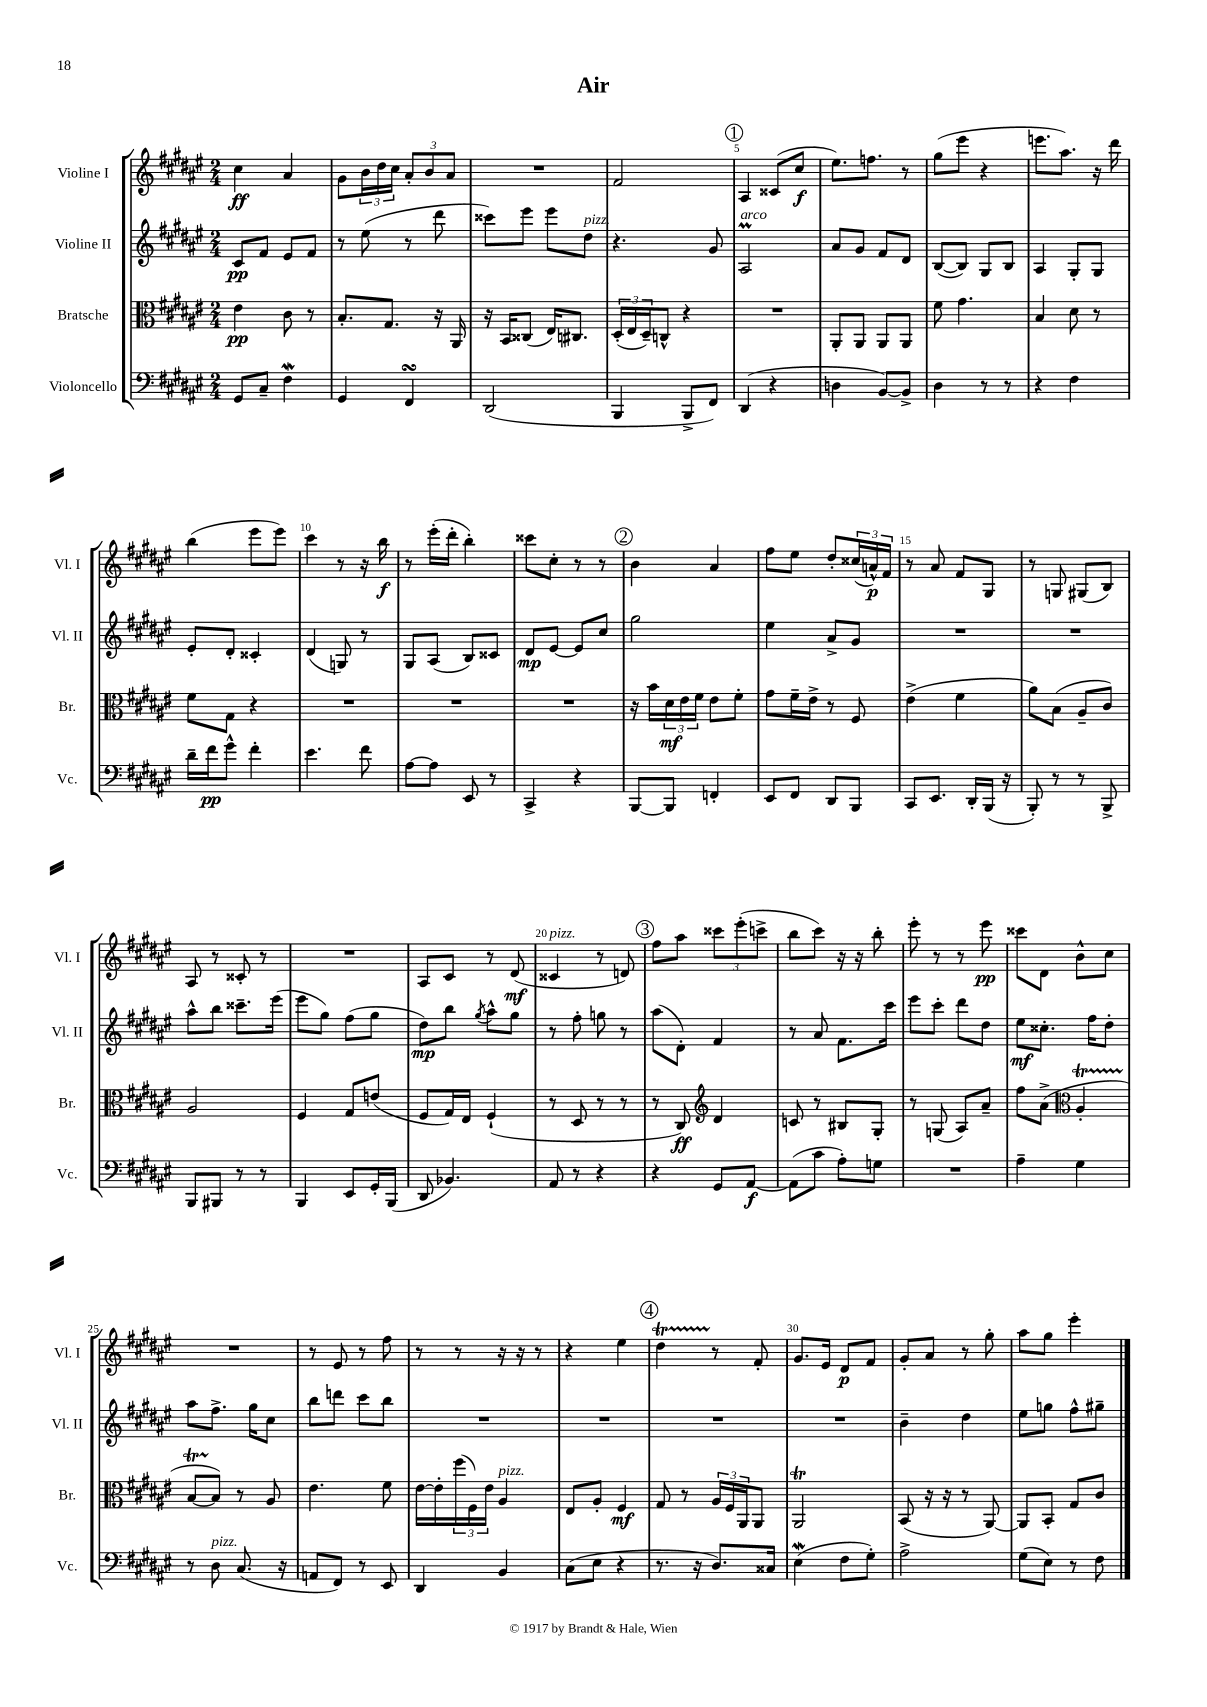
\header { title = "Air" }
<<
\new StaffGroup <<
\new Staff = "s0" \with { instrumentName = "Violine I" shortInstrumentName = "Vl. I" } {
    \clef treble \key fis \major \numericTimeSignature \time 2/4
    cis''4\ff ais'4 |
    gis'8 \tuplet 3/2 { b'16 dis''16 cis''16 } \tuplet 3/2 { ais'8-. b'8 ais'8 } |
    R2 |
    fis'2 |
    \mark \markup { \circle "1" } ais4 cisis'8( cis''8\f |
    eis''8.) f''8. r8 |
    gis''8( eis'''8 r4 |
    e'''8. ais''8.) r16 dis'''16 |
    b''4( eis'''8 eis'''8) |
    cis'''4 r8 r16 b''16\f |
    r8 eis'''16-.( dis'''16-. b''4-.) |
    cisis'''8 cis''8-. r8 r8 |
    \mark \markup { \circle "2" } b'4 ais'4 |
    fis''8 eis''8 dis''8-. \tuplet 3/2 { cisis''16( a'16-^\p) fis'16 } |
    r8 ais'8 fis'8 gis8 |
    r8 g8 gis8( b8) |
    ais8 r8 cisis'8-. r8 |
    R2 |
    ais8 cis'8 r8 dis'8\mf( |
    cisis'4^\markup { \italic "pizz." } r8 d'8) |
    \mark \markup { \circle "3" } fis''8 ais''8 \tuplet 3/2 { cisis'''8 eis'''8-.( c'''8-> } |
    b''8 cis'''8) r16 r16 b''8-. |
    eis'''8-. r8 r8 eis'''8\pp |
    cisis'''8 dis'8 b'8-^ cis''8 |
    R2 |
    r8 eis'8 r8 fis''8 |
    r8 r8 r16 r16 r8 |
    r4 eis''4 |
    \mark \markup { \circle "4" } dis''4\startTrillSpan r8\stopTrillSpan fis'8-. |
    gis'8. eis'16 dis'8\p fis'8 |
    gis'8-. ais'8 r8 gis''8-. |
    ais''8 gis''8 eis'''4-. \bar "|." |
}
\new Staff = "s1" \with { instrumentName = "Violine II" shortInstrumentName = "Vl. II" } {
    \clef treble \key fis \major \numericTimeSignature \time 2/4
    cis'8\pp fis'8 eis'8 fis'8 |
    r8 eis''8( r8 dis'''8 |
    cisis'''8) eis'''8 eis'''8 dis''8^\markup { \italic "pizz." } |
    r4. gis'8 |
    \mark \markup { \circle "1" } ais2\prall^\markup { \italic "arco" } |
    ais'8 gis'8 fis'8 dis'8 |
    b8~( b8) gis8 b8 |
    ais4 gis8-. gis8 |
    eis'8-. dis'8-. cisis'4-. |
    dis'4( g8) r8 |
    gis8 ais8( b8) cisis'8 |
    dis'8\mp eis'8~ eis'8 cis''8 |
    \mark \markup { \circle "2" } gis''2 |
    eis''4 ais'8-> gis'8 |
    R2 |
    R2 |
    ais''8-^ b''8 cisis'''8.-- eis'''16( |
    eis'''8 gis''8) fis''8( gis''8 |
    dis''8\mp) b''8 \acciaccatura { gis''8 } ais''8-^ gis''8 |
    r8 fis''8-. g''8 r8 |
    \mark \markup { \circle "3" } ais''8( dis'8-.) fis'4 |
    r8 ais'8 fis'8. cis'''16 |
    eis'''8 cis'''8-. dis'''8 dis''8 |
    eis''8\mf cisis''8.-. fis''16 dis''8-. |
    ais''8 fis''8.-> gis''16 cis''8 |
    b''8 d'''8 cis'''8 b''8 |
    R2 |
    R2 |
    \mark \markup { \circle "4" } R2 |
    R2 |
    b'4-- dis''4 |
    eis''8 g''8 fis''8-^ gis''8-- \bar "|." |
}
\new Staff = "s2" \with { instrumentName = "Bratsche" shortInstrumentName = "Br." } {
    \clef alto \key fis \major \numericTimeSignature \time 2/4
    eis'4\pp cis'8 r8 |
    b8.-. gis8. r16 ais,16 |
    r16 b,16 cisis8( eis16) cis8. |
    \tuplet 3/2 { dis16-.( eis16 dis16--) } c8-^ r4 |
    \mark \markup { \circle "1" } R2 |
    ais,8-. ais,8 ais,8 ais,8 |
    fis'8 gis'4. |
    b4 dis'8 r8 |
    fis'8 gis8 r4 |
    R2 |
    R2 |
    R2 |
    \mark \markup { \circle "2" } r16 b'16 \tuplet 3/2 { dis'16\mf eis'16 fis'16 } eis'8 fis'8-. |
    gis'8 fis'16-- eis'16-> r8 fis8 |
    eis'4->( fis'4 |
    ais'8) b8( ais8-- cis'8) |
    ais2 |
    fis4 gis8 e'8( |
    fis8 gis16) eis16 fis4-!( |
    r8 dis8 r8 r8 |
    \mark \markup { \circle "3" } r8 cis8\ff) \clef treble dis'4 |
    c'8 r8 bis8 gis8-. |
    r8 g8( ais8) ais'8-- |
    fis''8 ais'8->( \clef alto ais4-.\startTrillSpan |
    b8~ b8\stopTrillSpan) r8 ais8 |
    eis'4. fis'8 |
    eis'16~ eis'16-. \tuplet 3/2 { fis''16( fis16) eis'16 } ais4^\markup { \italic "pizz." } |
    eis8 ais8-. fis4\mf |
    \mark \markup { \circle "4" } gis8 r8 \tuplet 3/2 { ais16 fis16 ais,16 } ais,8 |
    ais,2\trill |
    b,8( r16 r16 r8 ais,8~) |
    ais,8 b,8-. gis8 cis'8 \bar "|." |
}
\new Staff = "s3" \with { instrumentName = "Violoncello" shortInstrumentName = "Vc." } {
    \clef bass \key fis \major \numericTimeSignature \time 2/4
    gis,8 cis8-- fis4\mordent |
    gis,4 fis,4\turn |
    dis,2( |
    b,,4 b,,8-> fis,8) |
    \mark \markup { \circle "1" } dis,4( r4 |
    d4 b,8~) b,8-> |
    dis4 r8 r8 |
    r4 fis4 |
    dis'16-- fis'16\pp gis'8-^ fis'4-. |
    eis'4. fis'8 |
    ais8~ ais8 eis,8 r8 |
    cis,4-> r4 |
    \mark \markup { \circle "2" } b,,8~ b,,8 f,4-. |
    eis,8 fis,8 dis,8 b,,8 |
    cis,8 eis,8. dis,16-. b,,16( r16 |
    b,,8-.) r8 r8 b,,8-> |
    b,,8 bis,,8 r8 r8 |
    b,,4 eis,8 gis,16-. b,,16( |
    dis,8 bes,4.) |
    ais,8 r8 r4 |
    \mark \markup { \circle "3" } r4 gis,8 ais,8~\f |
    ais,8( cis'8 ais8-.) g8 |
    R2 |
    ais4-- gis4 |
    r8 dis8^\markup { \italic "pizz." } cis8.( r16 |
    a,8 fis,8) r8 eis,8 |
    dis,4 b,4 |
    cis8( eis8 r4 |
    \mark \markup { \circle "4" } r8. r16 dis8.) cisis16 |
    eis4\mordent( fis8 gis8-.) |
    ais2-> |
    gis8( eis8) r8 fis8 \bar "|." |
}
>>
>>
\layout { \context { \Score \override BarNumber.break-visibility = ##(#f #t #t) barNumberVisibility = #(every-nth-bar-number-visible 5) } }
